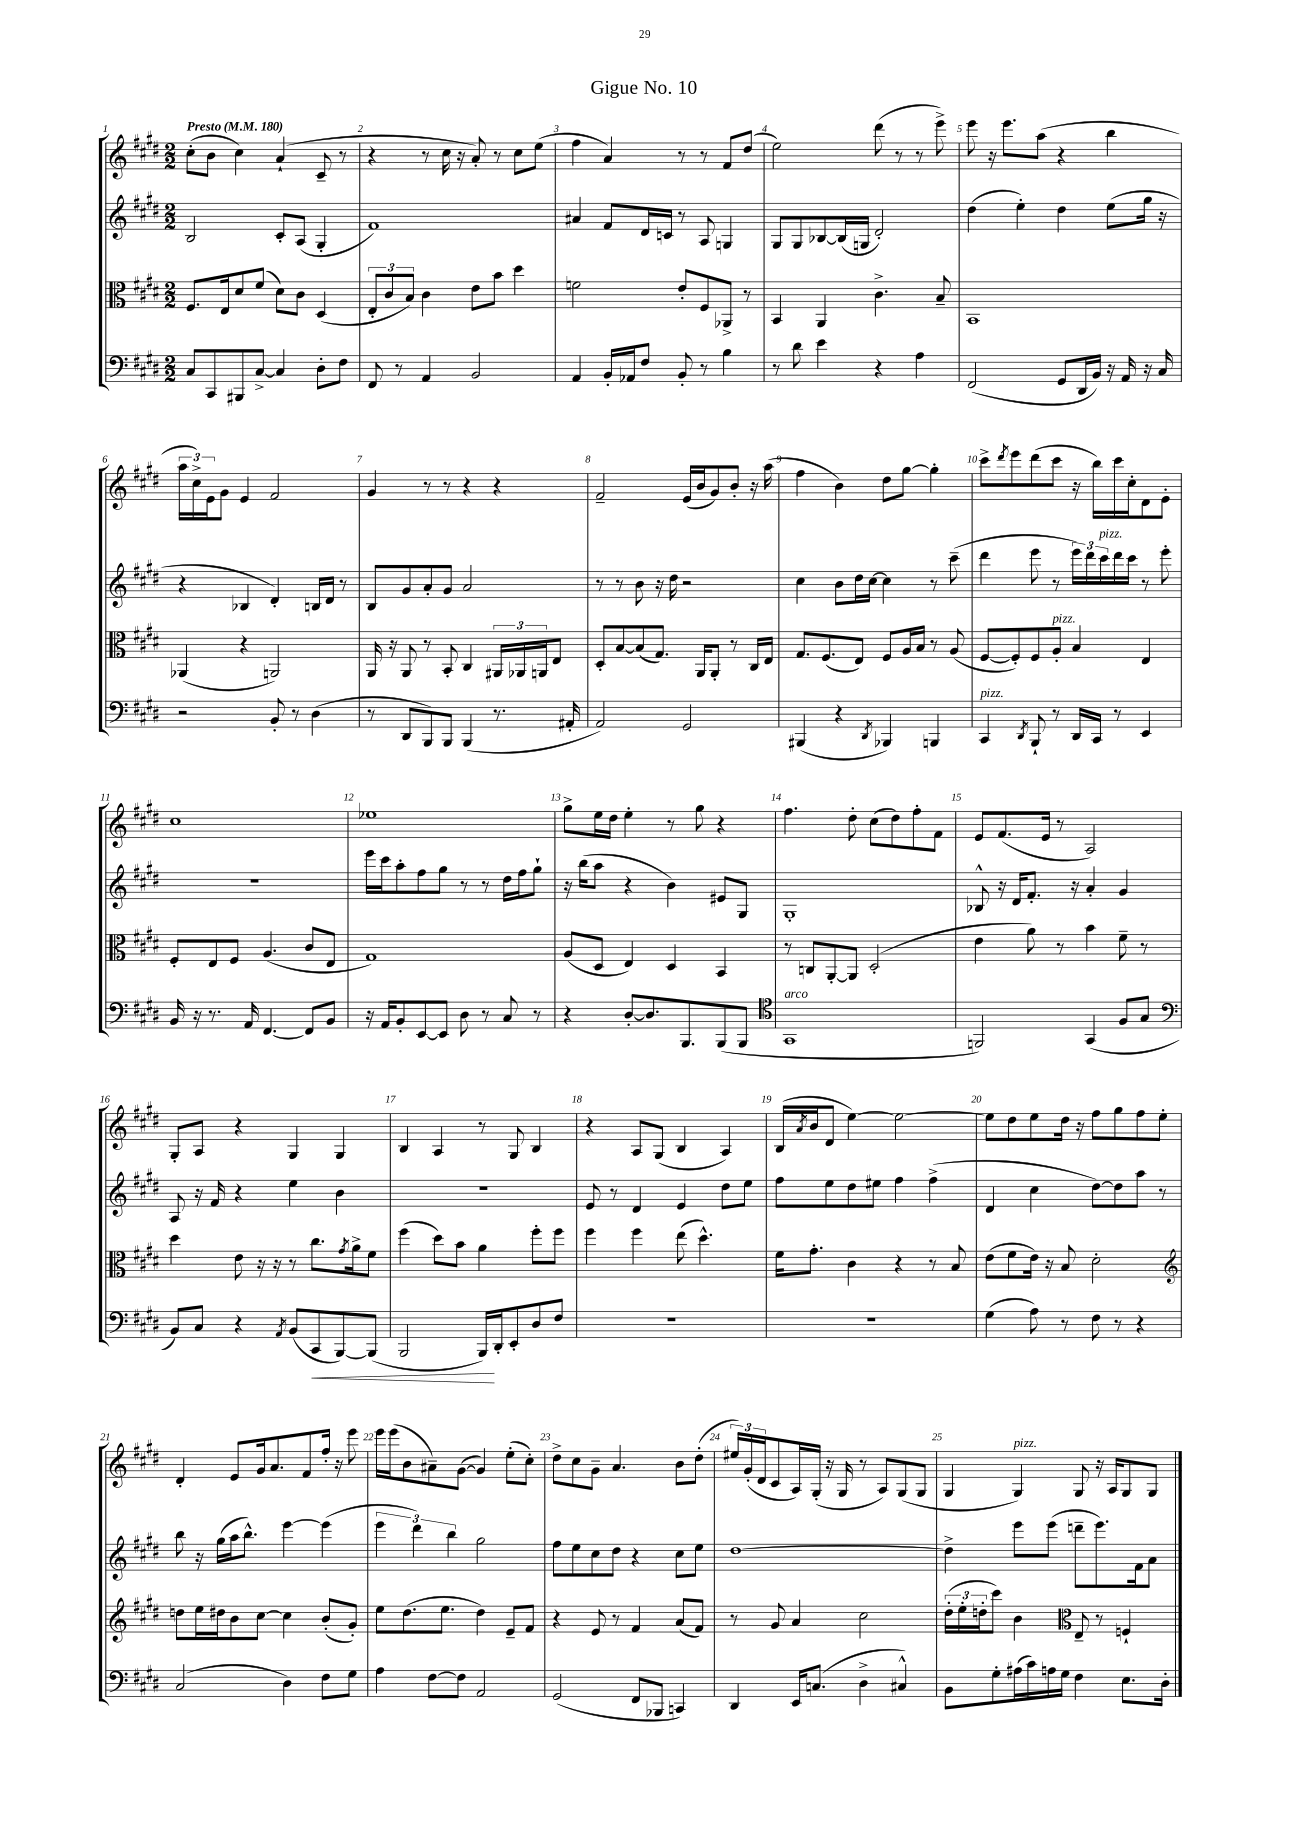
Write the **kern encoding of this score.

**kern	**kern	**kern	**kern
*staff4	*staff3	*staff2	*staff1
*clefF4	*clefC3	*clefG2	*clefG2
*k[f#c#g#d#]	*k[f#c#g#d#]	*k[f#c#g#d#]	*k[f#c#g#d#]
*M2/2	*M2/2	*M2/2	*M2/2
*MM180	*MM180	*MM180	*MM180
8C#/L	8.F#/L	2B/	(8cc#'\L
8CC#/	.	.	8b\J
.	16E/k	.	.
8BBB#/	8d#/	.	4cc#\)
[8C#^/J	(8f#/J	.	.
4C#/]	8d#\L)	8c#'/L	(4a`/
.	8c#\J	(8A/J	.
8D#'\L	(4D#/	4G#'/	8c#~/
8F#\J	.	.	8r
=	=	=	=
8FF#/	12E'/L	1f#)	4r
.	12c#/	.	.
8r	.	.	.
.	12B/J)	.	.
4AA/	4c#\	.	8r
.	.	.	16cc#\
.	.	.	16r
2BB/	8e\L	.	8a'/)
.	8b\J	.	8r
.	4dd#\	.	8cc#\L
.	.	.	(8ee\J
=	=	=	=
4AA/	2f\	4a#/	4ff#\
16BB'/LL	.	8f#/L	4a/)
16AA-/J	.	.	.
8F#/J	.	16d#/L	.
.	.	16c/JJ	.
8BB'/	8e'/L	8r	8r
8r	8F#/	8A/	8r
4B\	8AA-^/J	4G/	8f#/L
.	8r	.	(8dd#/J
=	=	=	=
8r	4BB/	8G#/L	2ee\)
8d#\	.	8G#/	.
4e\	4AA/	[8B-/	.
.	.	(16B-/]L	.
.	.	16G/JJ	.
4r	4.c#^\	2d#'/)	(8ddd#\
.	.	.	8r
4A\	.	.	8r
.	8B~/	.	8eee^\)
=	=	=	=
(2FF#/	1BB	(4dd#\	8eee\
.	.	.	16r
.	.	.	8.eee\L
.	.	4ee'\)	.
.	.	.	(8aa\J
8GG#/L	.	4dd#\	4r
16DD#/L	.	.	.
16BB/JJ)	.	.	.
16r	.	(8ee\L	4bb\
16AA/	.	.	.
16r	.	16gg#\Jk	.
16C#/	.	16r	.
=	=	=	=
2r	(4AA-/	4r	24aa\LL
.	.	.	24cc#^\)
.	.	.	24e\J
.	.	.	8g#\J
.	4r	4B-/	4e/
8BB'/	2AA/)	4d#'/)	2f#/
8r	.	.	.
(4D#\	.	16B/LL	.
.	.	16d#/JJ	.
.	.	8r	.
=	=	=	=
8r	16AA/	8B/L	4g#/
.	16r	.	.
8DD#/L	8AA/	8g#/	.
8BBB/)	8r	8a'/	8r
8BBB/J	8BB'/	8g#/J	8r
(4BBB/	4C#/	2a/	4r
8.r	24AA#/LL	.	4r
.	24AA-/	.	.
.	24AA/J	.	.
.	8E/J	.	.
16AA#'/	.	.	.
=	=	=	=
2AA/)	8D#'/L	8r	2f#~/
.	[8B/	8r	.
.	(8B/]	8b\	.
.	8.G#/J)	16r	.
.	.	16dd#\	.
2GG#/	.	2r	(16e/LL
.	16AA/LK	.	16b/J
.	8AA'/J	.	8g#/)
.	8r	.	8b'/J
.	16C#/LL	.	16r
.	16E/JJ	.	(16aa\
=	=	=	=
(4BBB#/	8.G#/L	4cc#\	4ff#\
.	(8.F#/	.	.
4r	.	8b\L	4b\)
.	8E/J)	16dd#\L	.
.	.	[16cc#\JJ	.
8qDD#/	.	.	.
4BBB-/)	8F#/L	4cc#\]	8dd#\L
.	16A/L	.	[8gg#\J
.	16B/JJ	.	.
4BBB/	8r	8r	4gg#'\]
.	(8A/	(8ccc#~\	.
=	=	=	=
4CC#/	[8F#/L	4ddd#\	8ccc#^\L
.	.	.	8qddd#/
.	8F#'/])	.	8eee\
8qDD#/	.	.	.
8BBB`/	8F#/	8eee\	(8ddd#\
8r	8A'/J	8r	8ccc#\J
16DD#/LL	4B/	24eee\LL)	16r
.	.	24ddd#\	.
16CC#/JJ	.	.	16bb\LL)
.	.	24ccc#\	.
8r	.	16ddd#\	16ccc#\
.	.	16ccc#\JJ	16cc#'\J
4EE/	4E/	8r	8d#\
.	.	8eee'\	8e'\J
=	=	=	=
16BB/	8F#'/L	1r	1cc#
16r	.	.	.
8.r	8E/	.	.
.	8F#/J	.	.
16AA/	.	.	.
[4.FF#/	(4.A/	.	.
8FF#/]L	8c#/L	.	.
8BB/J	8E/J	.	.
=	=	=	=
16r	1G#)	16eee\LL	1ee-
16AA/LK	.	16ccc#\J	.
8BB'/	.	8aa'\	.
[8EE/	.	8ff#\	.
8EE/]J	.	8gg#\J	.
8D#\	.	8r	.
8r	.	8r	.
8C#/	.	16dd#\LL	.
.	.	16ff#\J	.
8r	.	8gg#`\J	.
=	=	=	=
4r	(8A/L	16r	8gg#^\L
.	.	(16bb\LK	.
.	8D#/J	8aa\J	16ee\L
.	.	.	16dd#\JJ
[8D#'/L	4E/)	4r	4ee'\
8.D#/]	.	.	.
.	4D#/	4b\)	8r
8.BBB/	.	.	.
.	.	.	8gg#\
(8BBB/	4BB/	8e#/L	4r
8BBB/J	.	8G#/J	.
=	=	=	=
*clefC4	*	*	*
1GG#	8r	1G#'	4.ff#\
.	8C/L	.	.
.	[8AA'/	.	.
.	8AA/]J	.	8dd#'\
.	(2D#'/	.	(8cc#\L
.	.	.	8dd#\)
.	.	.	8ff#'\
.	.	.	8f#\J
=	=	=	=
2FF/)	4e\	8B-^^/	8e/L
.	.	16r	(8.f#/
.	.	16d#/LK	.
.	8a\)	8.f#'/J	.
.	.	.	16e/Jk
.	8r	.	8r
.	.	16r	.
(4GG#/	4b\	4a'/	2A/)
8F#/L	8f#~\	4g#/	.
8G#/J	8r	.	.
=	=	=	=
*clefF4	*	*	*
8BB/L)	4dd#\	8A/	8G#'/L
8C#/J	.	16r	8A/J
.	.	16f#/	.
4r	8e\	4r	4r
.	16r	.	.
.	16r	.	.
8qAA/	.	.	.
(8BB/L	8r	4ee\	4G#/
8CC#/	8.cc#\L	.	.
[8BBB/)	.	4b\	4G#/
.	8qg#/	.	.
.	16a^\k	.	.
(8BBB/]J	8f#\J	.	.
=	=	=	=
2BBB/	(4ff#\	1r	4B/
.	8dd#\L)	.	4A/
.	8b\J	.	.
16BBB/LL)	4a\	.	8r
16DD#'/J	.	.	.
8EE'/	.	.	8G#/
8D#/	8ff#'\L	.	4B/
8F#/J	8ff#\J	.	.
=	=	=	=
1r	4ff#\	8e/	4r
.	.	8r	.
.	4ff#\	4d#/	8A/L
.	.	.	(8G#/J
.	(8ee\	4e/	4B/
.	4.dd#^^\)	.	.
.	.	8dd#\L	4A/)
.	.	8ee\J	.
=	=	=	=
1r	16f#\LK	8ff#\L	(16B/LL
.	.	.	8qa/
.	8.g#'\J	.	16b/J
.	.	8ee\	8d#/J
.	4c#\	8dd#\	[4ee\)
.	.	8ee#\J	.
.	4r	4ff#\	2ee\_
.	8r	(4ff#^\	.
.	8B/	.	.
=	=	=	=
(4G#\	(8e\L	4d#/	8ee\]L
.	8f#\	.	8dd#\
8A\)	16e\Jk)	4cc#\	8ee\
.	16r	.	.
8r	8B/	.	16dd#\Jk
.	.	.	16r
8F#\	2d#'\	[8dd#\L)	8ff#\L
8r	.	8dd#\]	8gg#\
4r	.	8aa\J	8ff#\
.	.	8r	8ee'\J
=	=	=	=
*	*clefG2	*	*
(2C#/	8dd\L	8bb\	4d#'/
.	16ee\L	16r	.
.	16dd#\J	(16gg#\LL	.
.	8b\	16aa\J	8e/L
.	.	8.bb^^\J)	.
.	[8cc#\J	.	16g#/k
.	.	.	8.a/
4D#\)	4cc#\]	[4eee\	.
.	.	.	8f#/
8F#\L	(8b'/L	(4eee\]	16ff#'/Jk
.	.	.	16r
8G#\J	8g#'/J)	.	8eee\
=	=	=	=
4A\	8ee\L	6eee\	16eee\LL
.	.	.	(16eee\J
.	(8.dd#\	.	8b\
.	.	6ddd#\)	.
[8F#\L	.	.	8a#~\)
.	8.ee\J	.	.
.	.	6bb\	.
8F#\]J	.	.	([8g#\J
2AA/	4dd#\)	2gg#\	4g#/])
.	8e~/L	.	(8ee'\L
.	8f#/J	.	8cc#'\J)
=	=	=	=
(2GG#/	4r	8ff#\L	8dd#^\L
.	.	8ee\	8cc#\
.	8e/	8cc#\	8g#~\J
.	8r	8dd#\J	4.a/
8FF#/L	4f#/	4r	.
8BBB-/J	.	.	.
4CC/)	(8a/L	8cc#\L	8b\L
.	8f#/J)	8ee\J	(8dd#'\J
=	=	=	=
4DD#/	8r	[1dd#	24ee#/LL)
.	.	.	(24g#'/
.	.	.	24d#/J
.	8g#/	.	8c#/
16EE/LK	4a/	.	16A/L)
(8.C/J	.	.	(16G#'/JJ
.	.	.	16r
.	.	.	16G#/
4D#^\	2cc#\	.	8r
.	.	.	8A/L)
4C#^^/)	.	.	(8G#/
.	.	.	8G#/J
=	=	=	=
8BB\L	(24dd#'\LL	4dd#^\]	4G#/
.	24ee'\	.	.
.	24dd'\J	.	.
8G#'\	8ccc#\J)	.	.
(16A#\L	4b\	8eee\L	4G#/)
16c#\)	.	.	.
16A\	.	(8eee\J	.
16G#\JJ	.	.	.
*	*clefC3	*	*
4F#\	8E~/	8ddd~\L	8G#/
.	8r	8.eee\)	16r
.	.	.	16A/LK
8.E\L	4F`/	.	8G#/
.	.	16f#\k	.
.	.	8a\J	8G#/J
16D#'\Jk	.	.	.
==	==	==	==
*-	*-	*-	*-
